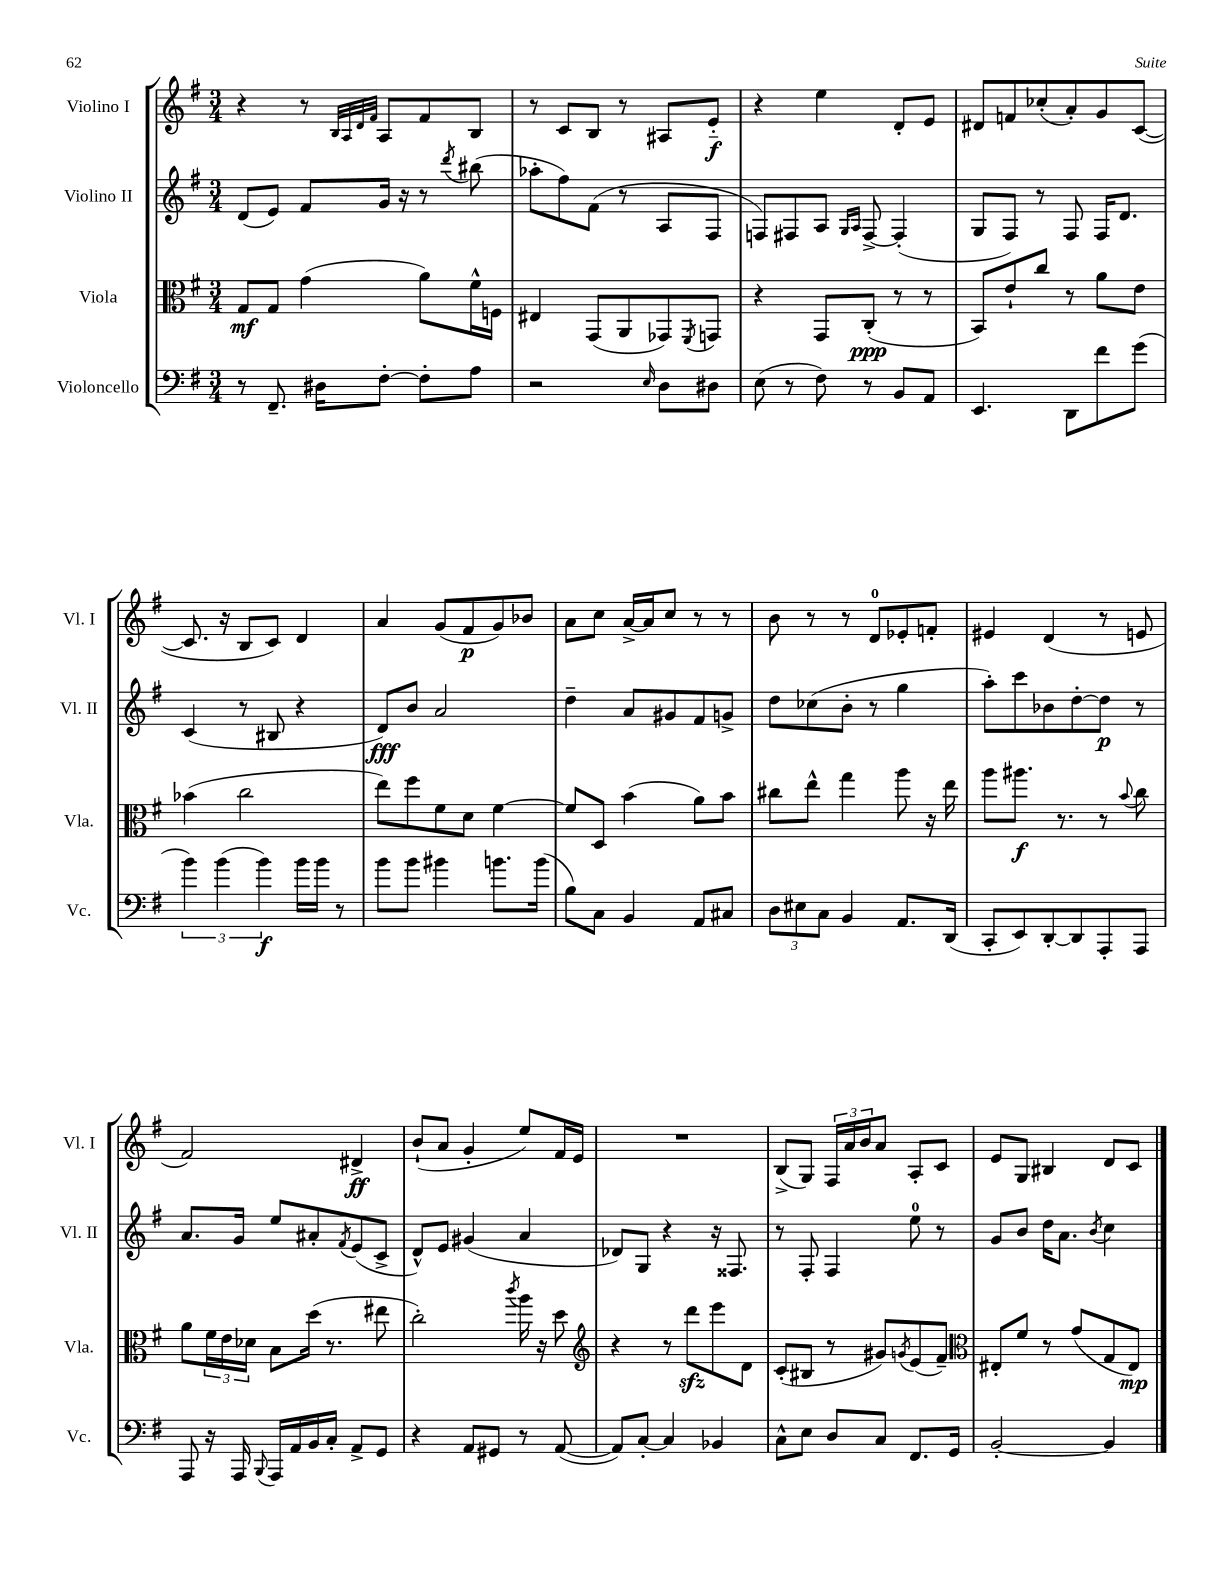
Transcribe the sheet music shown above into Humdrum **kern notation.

**kern	**kern	**kern	**kern
*staff4	*staff3	*staff2	*staff1
*clefF4	*clefC3	*clefG2	*clefG2
*k[f#]	*k[f#]	*k[f#]	*k[f#]
*M3/4	*M3/4	*M3/4	*M3/4
8r	8G/L	(8d/L	4r
8.FF#~/	8G/J	8e/J)	.
.	(4g\	8f#/L	8r
16D#\LK	.	.	.
.	.	.	32qqB/LLL
.	.	.	32qqA/
.	.	.	32qqd/
.	.	.	32qqf#/JJJ
[8F#'\J	.	16g/Jk	8A/L
.	.	16r	.
8F#'\]L	8a\L)	8r	8f#/
.	.	8qddd/	.
8A\J	16f#^^\L	(8bb#\	8B/J
.	16F\JJ	.	.
=	=	=	=
2r	4E#/	8aa-'\L	8r
.	.	8ff#\)	8c/L
.	(8GG/L	(8f#\J	8B/J
.	8AA/	8r	8r
16qqE/	.	.	.
8D\L	8GG-/)	8A/L	8A#/L
.	8qFF#/	.	.
8D#\J	8GG/J	8F#/J	8e'~/J
=	=	=	=
(8E\	4r	8F/L)	4r
8r	.	8F#/	.
8F#\)	8GG/L	8A/J	4ee\
.	.	16qqG/LL	.
.	.	16qqA/JJ	.
8r	(8C'/J	[8F#^/	.
8BB/L	8r	(4F#'/]	8d'/L
8AA/J	8r	.	8e/J
=	=	=	=
4.EE/	8BB/L)	8G/L	8d#/L
.	8e`/	8F#/J)	8f/
.	8cc/J	8r	(8cc-'/
8DD\L	8r	8F#/	8a'/)
8f#\	8a\L	16F#/LK	8g/
.	.	8.d/J	.
(8g\J	8e\J	.	([8c/J
=	=	=	=
6b\)	(4b-\	(4c/	8.c/]
(6b\	.	.	.
.	.	.	16r
.	2cc\	8r	8B/L
6b\)	.	.	.
.	.	8B#/	8c/J)
16b\LL	.	4r	4d/
16b\JJ	.	.	.
8r	.	.	.
=	=	=	=
8b\L	8ee\L)	8d/L)	4a/
8b\J	8ff#\	8b/J	.
4b#\	8f#\	2a/	(8g/L
.	8d\J	.	8f#/
8.b\L	[4f#\	.	8g/)
.	.	.	8b-/J
(16b\Jk	.	.	.
=	=	=	=
8B\L)	8f#/]L	4dd~\	8a\L
8C\J	8D/J	.	8cc\J
4BB/	(4b\	8a/L	[16a^/LL
.	.	.	16a/]J
.	.	8g#/	8cc/J
8AA/L	8a\L)	8f#/	8r
8C#/J	8b\J	8g^/J	8r
=	=	=	=
12D\L	8cc#\L	8dd\L	8b\
12E#\	.	.	.
.	8ee^^\J	(8cc-\	8r
12C\J	.	.	.
4BB/	4gg\	8b'\J	8r
.	.	8r	8d/L
8.AA/L	8aa\	4gg\	8e-'/
.	16r	.	8f'/J
(16DD/Jk	16ee\	.	.
=	=	=	=
8CC'/L	8aa\L	8aa'\L)	4e#/
8EE/)	8.aa#\J	8ccc\	.
[8DD'/	.	8b-\	(4d/
.	8.r	.	.
8DD/]	.	[8dd'\	.
8AAA'/	8r	8dd\]J	8r
.	8qqb/	.	.
8AAA/J	8cc\	8r	8e/
=	=	=	=
8AAA/	8a\L	8.a/L	2f#/)
16r	24f#\L	.	.
.	24e\	.	.
16AAA/	.	16g/Jk	.
.	24d-\JJ	.	.
8qqBBB/	.	.	.
16AAA/LL	8B\L	8ee/L	.
16AA/	.	.	.
16BB/	(16dd\Jk	8a#'/	.
16C'/JJ	8.r	.	.
.	.	8qf#/	.
8AA^/L	.	(8e/	4d#^/
8GG/J	8ee#\	8c^/J	.
=	=	=	=
4r	2cc'\)	8d^^/L)	(8b`/L
.	.	8e/J	8a/J
8AA/L	.	(4g#/	4g'/
8GG#/J	.	.	.
.	8qccc/	.	.
8r	16aa\	4a/	8ee/L)
.	16r	.	.
([8AA/	8dd\	.	16f#/L
.	.	.	16e/JJ
=	=	=	=
*	*clefG2	*	*
8AA/]L)	4r	8d-/L)	2.r
[8C'/J	.	8G/J	.
4C/]	8r	4r	.
.	8ddd\L	.	.
4BB-/	8eee\	16r	.
.	.	8.F##/	.
.	8d\J	.	.
=	=	=	=
8C^^\L	(8c'/L	8r	(8B^/L
8E\J	8B#/J	8F#'/	8G/J)
8D/L	8r	4F#/	24F#/LL
.	.	.	24a/
.	.	.	24b/J
8C/J	8g#/L)	.	8a/J
.	8qg/	.	.
8.FF#/L	(8e/	8ee\	8A'/L
.	8f#~/J)	8r	8c/J
16GG/Jk	.	.	.
=	=	=	=
*	*clefC3	*	*
[2BB'/	8E#'/L	8g/L	8e/L
.	8f#/J	8b/J	8G/J
.	8r	16dd\LK	4B#/
.	.	8.a\J	.
.	(8g/L	.	.
.	.	8qb/	.
4BB/]	8G/	4cc\	8d/L
.	8E#/J)	.	8c/J
==	==	==	==
*-	*-	*-	*-
